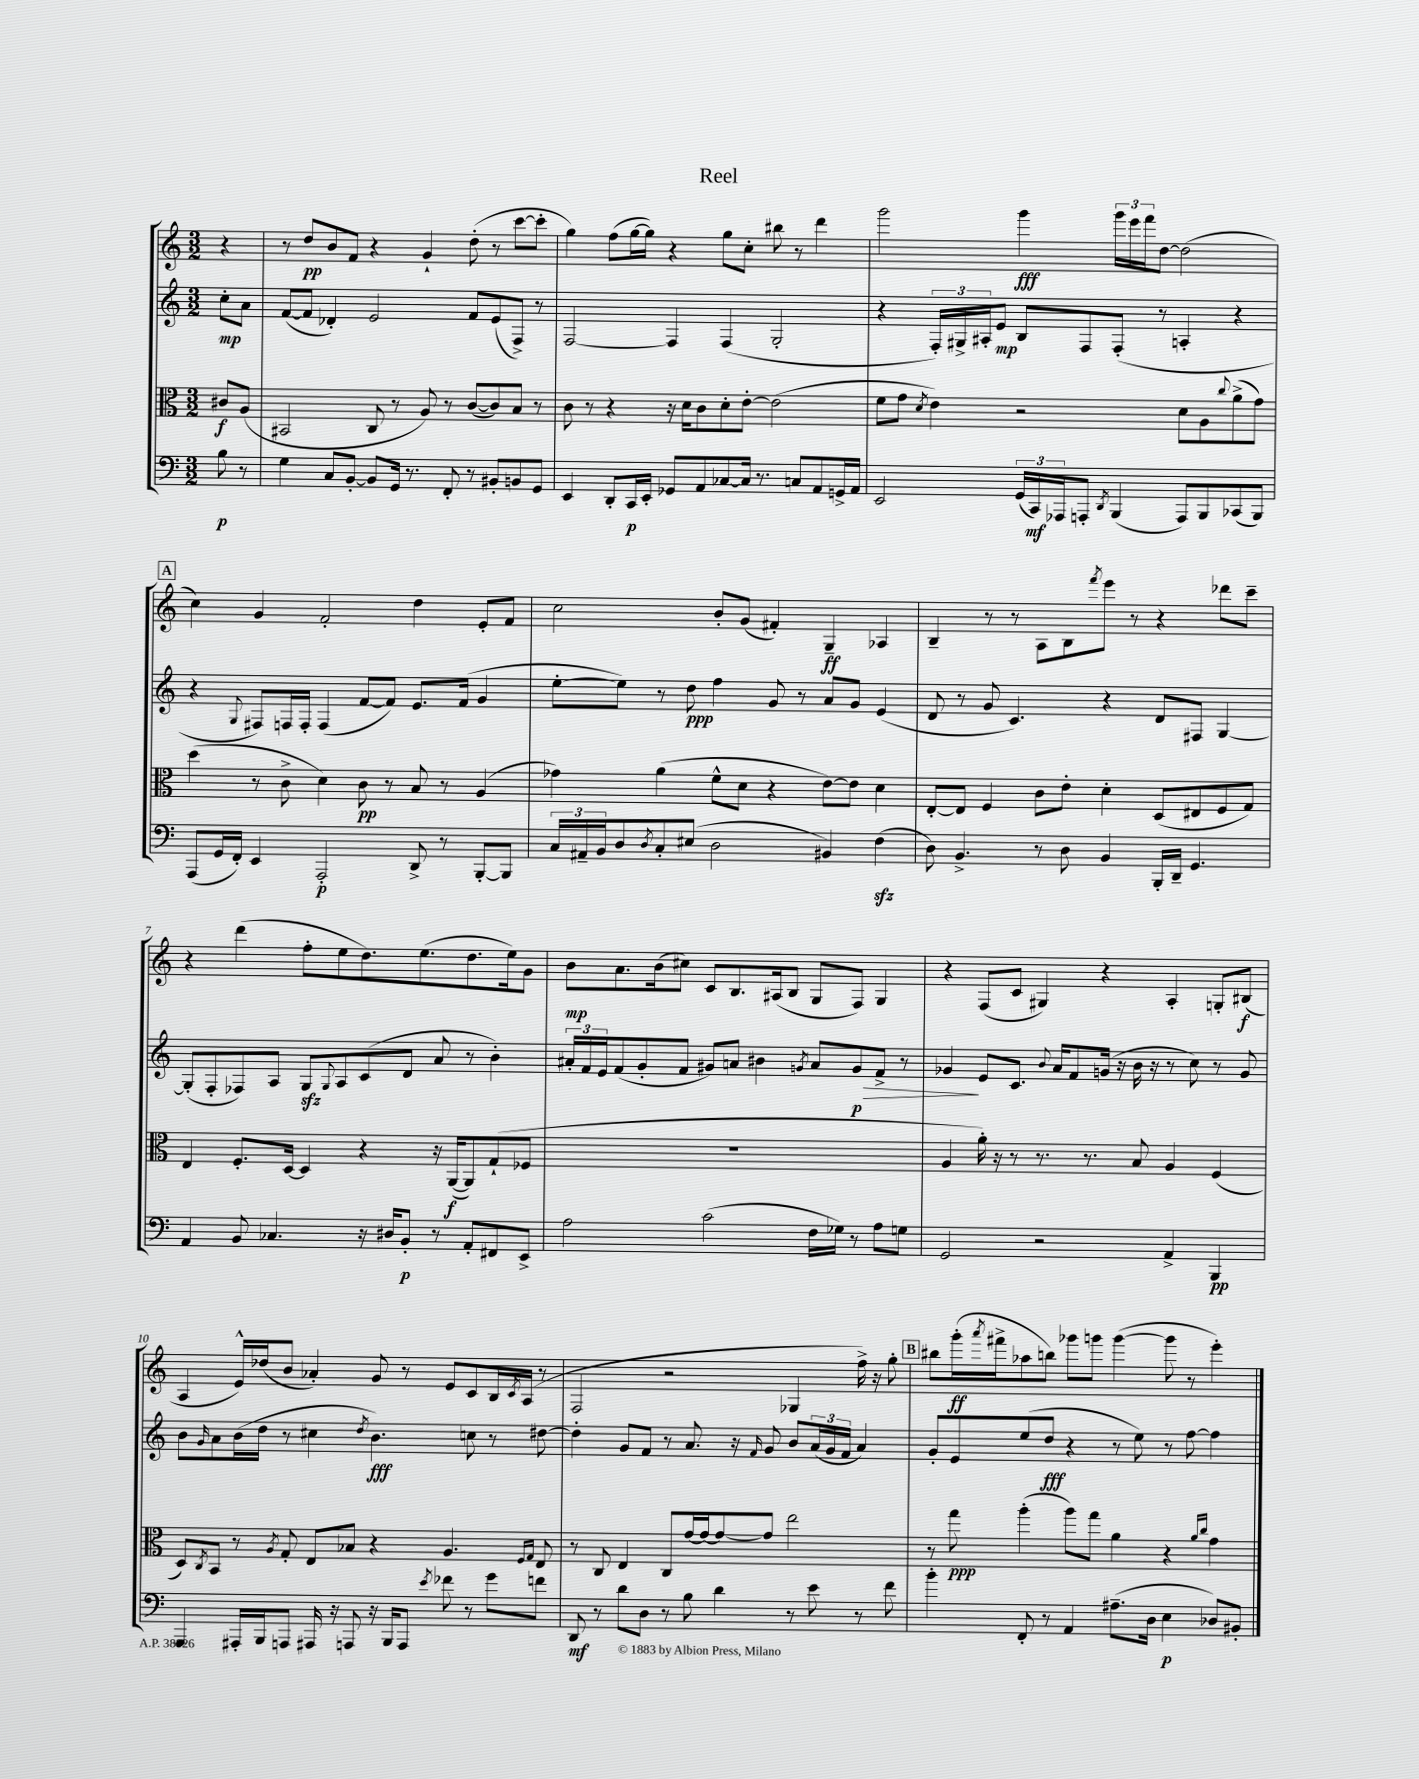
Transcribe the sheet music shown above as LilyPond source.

\header { title = "Reel" }
<<
\new StaffGroup <<
\new Staff = "s0" {
    \clef treble \key c \major \numericTimeSignature \time 3/2 \partial 4
    r4 |
    r8 d''8\pp b'8 f'8 r4 g'4-! d''8-.( r8 c'''8~ c'''8-. |
    g''4) f''8( g''16~ g''16) r4 g''8 c''8-. bis''8 r8 d'''4 |
    g'''2 g'''4\fff \tuplet 3/2 { g'''16 e'''16 f'''16 } d''8~ d''2( |
    \mark \markup { \box "A" } c''4) g'4 f'2-. d''4 e'8-. f'8 |
    c''2 b'8-. g'8( fis'4-.) g4--\ff aes4 |
    b4-- r8 r8 a8 b8 \acciaccatura { f'''8 } e'''8 r8 r4 des'''8 c'''8-- |
    r4 d'''4( f''8-. e''8 d''8.) e''8.( d''8. e''16) g'8 |
    b'8\mp a'8. b'16( cis''8) c'8 b8. ais16( b8 g8 f8) g4 |
    r4 f8( c'8 gis4) r4 a4-. g8-. bis8\f( |
    a4 e'16-^) des''16( b'8 aes'4-.) g'8 r8 e'8 c'8 b16 \acciaccatura { c'8 } a16( r8 |
    f2 r2 ges4 f''16->) r16 g''8-. |
    \mark \markup { \box "B" } bis''8 g'''16-.\ff( \acciaccatura { a'''8 } fis'''16-> aes''8 b''8) ges'''8 g'''8 g'''4~( g'''8 r8 e'''4-.) \bar "|." |
}
\new Staff = "s1" {
    \clef treble \key c \major \numericTimeSignature \time 3/2 \partial 4
    c''8-.\mp a'8 |
    f'8~( f'8 des'4-.) e'2 f'8 e'8( f8->) r8 |
    f2~ f4 f4( g2-. |
    r4 \tuplet 3/2 { f16-.) gis16-> ais16-. } e'8\mp b8 f8 f8-.( r8 a4-. r4 |
    \mark \markup { \box "A" } r4 \appoggiatura { g8 } fis8) f16 f16-. f4( f'8~ f'8) e'8. f'16( g'4 |
    e''8~-. e''8) r8 d''8\ppp f''4 g'8 r8 a'8 g'8 e'4( |
    d'8 r8 g'8 c'4.) r4 d'8 fis8 g4~ |
    g8-.( f8-. fes8) a8 g8\sfz \appoggiatura { g8 } a8 c'8( d'8 a'8 r8 b'4-.) |
    \tuplet 3/2 { ais'16-. f'16 e'16 } f'8( g'8-. f'8 gis'8) a'8 bis'4 \acciaccatura { g'8 } a'8 g'8\p\> f'8-> r8 |
    ges'4\! e'8 c'8. \appoggiatura { b'8 } a'16 f'8 g'16( r16 b'16 r16 r8 c''8) r8 g'8 |
    b'8 \grace { g'16 } a'8 b'16( d''16 r8 cis''4 \acciaccatura { d''8 } b'4.\fff) c''8 r8 dis''8~ |
    dis''4-. g'8 f'8 r8 a'8. r16 \grace { f'16 } g'8 b'8 \tuplet 3/2 { a'16( g'16 f'16 } a'4) |
    \mark \markup { \box "B" } g'8-. e'8 e''8( d''8\fff r4 r8 e''8) r8 f''8~ f''4 \bar "|." |
}
\new Staff = "s2" {
    \clef alto \key c \major \numericTimeSignature \time 3/2 \partial 4
    cis'8\f a8( |
    bis,2 c8 r8 a8) r8 c'8~( c'8) b8 r8 |
    c'8 r8 r4 r16 d'16 c'8 d'8-. e'8~-. e'2( |
    f'8 g'8 \acciaccatura { d'8 } e'4) r2 d'8 a8 \appoggiatura { c''8 } a'8->( g'8) |
    \mark \markup { \box "A" } d''4( r8 c'8-> d'4) c'8\pp r8 b8 r8 a4( |
    ges'4) a'4( f'8-^ d'8 r4 e'8~) e'8 d'4 |
    e8~-. e8 f4 c'8 e'8-. d'4-. d8( eis8 f8 g8) |
    e4 f8.-. d16~ d4 r4 r16 a,16~\f( a,8) g8-!( fes8 |
    R1. |
    a4 a'16-.) r16 r8 r8. r8. b8 a4 f4( |
    d8) \acciaccatura { c8 } b,8 r8 \acciaccatura { a8 } g8-. e8 bes8 r4 a4. \grace { f16 g16 } e8 |
    r8 c8 e4 c8 g'16~ g'16~ g'8~ g'8 e''2 |
    \mark \markup { \box "B" } r8 g''8\ppp a''4-.( a''8) g''8 a'4 r4 \grace { a'16 c''16 } g'4 \bar "|." |
}
\new Staff = "s3" {
    \clef bass \key c \major \numericTimeSignature \time 3/2 \partial 4
    b8\p r8 |
    g4 c8 b,8~-. b,8 g,16 r8. f,8-. r8 bis,8-. b,8 g,8 |
    e,4 d,8-. c,16\p e,16-. ges,8 a,8 ces8~ ces16 r8. c8 a,8 g,16-> a,16 |
    e,2 \tuplet 3/2 { g,16( c,16\mf) aes,,16 } a,,8-. \acciaccatura { d,8 } b,,4( a,,8) b,,8 ces,8( b,,8) |
    \mark \markup { \box "A" } a,,8( g,16 f,16-.) e,4 a,,2-.\p d,8-> r8 b,,8~-. b,,8 |
    \tuplet 3/2 { c16 ais,16-- b,16 } d8 \acciaccatura { d8 } c8-. eis8( d2 bis,4) f4\sfz( |
    d8) b,4.-> r8 d8 b,4 b,,16-. d,16-- g,4. |
    a,4 b,8 ces4. r16 dis16 b,8-.\p r8 a,8-. fis,8 e,8-> |
    a2 c'2( f16 ges16) r8 a8 g8 |
    g,2 r2 a,4-> b,,4\pp |
    a,,4 ais,,16-. b,,16 a,,8 ais,,16 r16 a,,8 r16 b,,16 a,,8 \acciaccatura { e'8 } fes'8 r8 g'8 f'8 |
    d,8\mf r8 d'8 d8 r8 b8 d'4 r8 e'8 r8 f'8 |
    \mark \markup { \box "B" } b'4-. f,8-. r8 a,4 ais8.--( d16 e4\p des8) bis,8-. \bar "|." |
}
>>
>>
